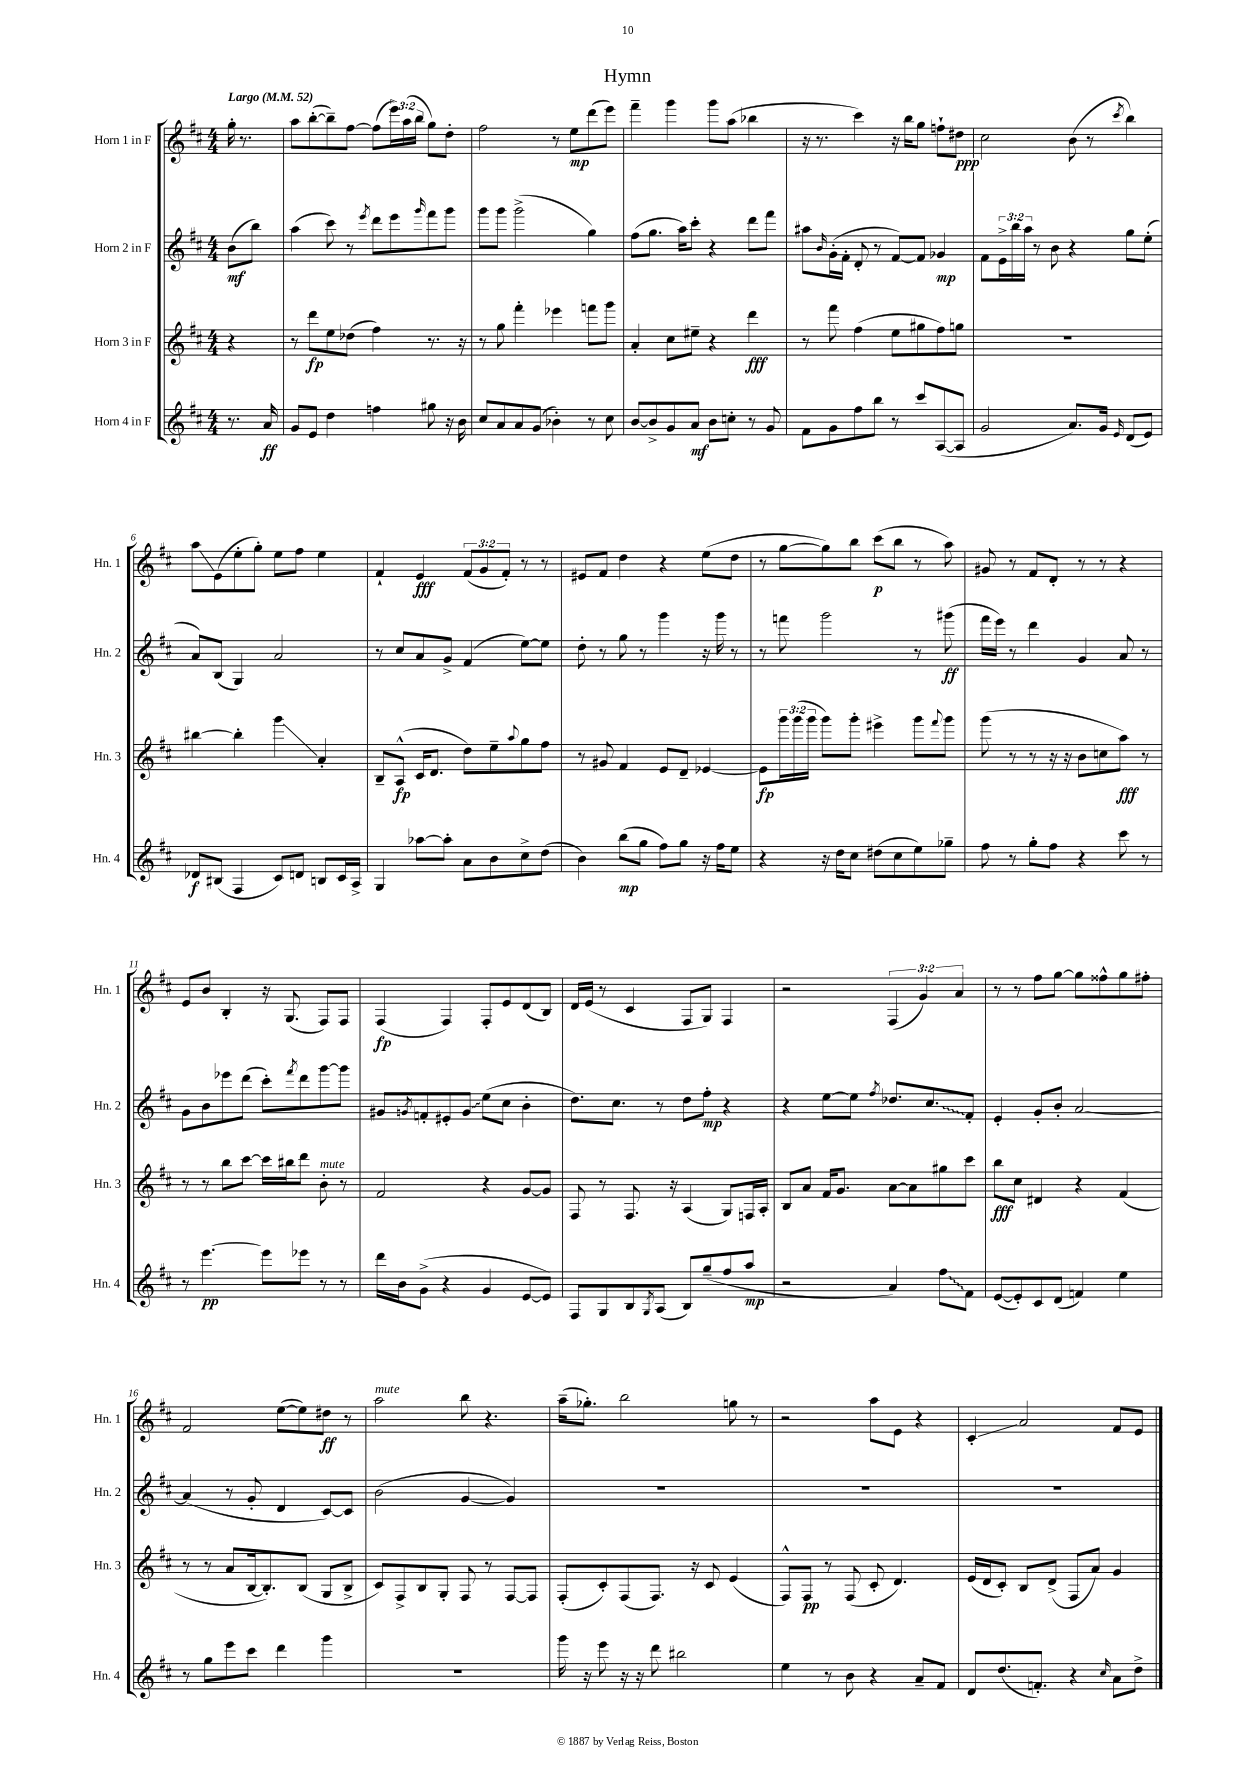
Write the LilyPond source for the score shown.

\header { title = "Hymn" }
<<
\new StaffGroup <<
\new Staff = "s0" \with { instrumentName = "Horn 1 in F" shortInstrumentName = "Hn. 1" } {
    \clef treble \key d \major \numericTimeSignature \time 4/4 \override Staff.TupletNumber.text = #tuplet-number::calc-fraction-text \partial 4 \tempo "Largo" 4 = 52
    g''16-. r8. |
    a''8 b''8~-.( b''8--) fis''8~ fis''8( \tuplet 3/2 { e'''16) a''16( b''16 } g''8) d''8-. |
    fis''2 r8 e''8\mp d'''8( e'''8) |
    fis'''4-- g'''4 g'''8 a''8( bes''4 |
    r16 r8. cis'''4) r16 b''16 g''8 f''8-! dis''8\ppp |
    cis''2 b'8( r8 \acciaccatura { cis'''8 } b''4) |
    a''8\glissando e'8( e''8-. g''8-.) e''8 fis''8 e''4 |
    fis'4-! e'4\fff \tuplet 3/2 { fis'8( g'8 fis'8-.) } r8 r8 |
    eis'8 fis'8 d''4 r4 e''8( d''8 |
    r8 g''8~ g''8) b''8 cis'''8\p( b''8 r8 a''8) |
    gis'8 r8 fis'8 d'8-. r8 r8 r4 |
    e'8 b'8 b4-. r16 g8.( fis8) fis8 |
    fis4\fp( fis4) fis8-. e'8 d'8( b8) |
    d'16 e'16( r8 cis'4 fis8 g8) fis4 |
    r2 \tuplet 3/2 { fis4( g'4) a'4 } |
    r8 r8 fis''8 g''8~ g''8 fisis''8-^ g''8 fis''8-. |
    fis'2 e''8~( e''8) dis''8\ff r8 |
    a''2^\markup { \italic "mute" } b''8 r4. |
    a''16--( ges''8.-.) b''2 g''8 r8 |
    r2 a''8 e'8 r4 |
    cis'4-.\glissando a'2 fis'8 e'8 \bar "|." |
}
\new Staff = "s1" \with { instrumentName = "Horn 2 in F" shortInstrumentName = "Hn. 2" } {
    \clef treble \key d \major \numericTimeSignature \time 4/4 \override Staff.TupletNumber.text = #tuplet-number::calc-fraction-text \partial 4
    b'8\mf( b''8) |
    a''4( cis'''8) r8 \acciaccatura { e'''8 } d'''8 e'''8 \grace { g'''16 } fis'''8 g'''8 |
    g'''8 g'''8 g'''2->( g''4) |
    fis''8( g''8. a''16) cis'''8-. r4 d'''8 fis'''8 |
    ais''8 \grace { b'16 } g'16-.( fis'16-. d'8-. r8 fis'8~) fis'8 ges'4\mp |
    fis'8 \tuplet 3/2 { e'16-> b''16 a''16 } r8 b'8 r4 g''8 e''8-.( |
    a'8) b8( g4) a'2 |
    r8 cis''8 a'8 g'8-> fis'4( e''8~) e''8 |
    d''8-. r8 g''8 r8 g'''4 r16 g'''16 r8 |
    r8 f'''8 g'''2 r8 gis'''8\ff( |
    fis'''16 e'''16) r8 d'''4 g'4 a'8 r8 |
    g'8 b'8 ees'''8 d'''8( cis'''8-.) \acciaccatura { fis'''8 } d'''8 g'''8~ g'''8 |
    gis'8 \acciaccatura { g'8 } f'8-. eis'8-. \once \override Glissando.style = #'zigzag g'8\glissando e''8( cis''8 b'4-. |
    d''8.) cis''8. r8 d''8 fis''8-.\mp r4 |
    r4 e''8~ e''8 \acciaccatura { fis''8 } des''8. \once \override Glissando.style = #'zigzag cis''8.\glissando fis'8-. |
    e'4-. g'8-. b'8-. a'2~ |
    a'4( r8 g'8-. d'4 cis'8~) cis'8 |
    b'2( g'4~ g'4) |
    R1 |
    R1 |
    R1 \bar "|." |
}
\new Staff = "s2" \with { instrumentName = "Horn 3 in F" shortInstrumentName = "Hn. 3" } {
    \clef treble \key d \major \numericTimeSignature \time 4/4 \override Staff.TupletNumber.text = #tuplet-number::calc-fraction-text \partial 4
    r4 |
    r8 d'''8\fp e''8 des''8( fis''4) r8. r16 |
    r8 g''8 fis'''4-. ees'''4 f'''8 g'''8 |
    a'4-. cis''8 eis''8-- r4 d'''4\fff |
    r8 fis'''8 fis''4( e''8 gis''8 fis''8) g''8 |
    R1 |
    bis''4~ bis''4-. g'''4\glissando a'4-. |
    b8-- a8-^\fp( cis'16 d'8. d''8) e''8-- \appoggiatura { a''8 } g''8 fis''8 |
    r8 gis'8 fis'4 e'8 d'8-- ees'4~ |
    ees'8\fp \tuplet 3/2 { g'''16 g'''16( g'''16 } g'''8) g'''8-. eis'''4-> g'''8 \appoggiatura { fis'''8 } g'''8 |
    g'''8( r8 r8 r16 r16 b'8 c''8 a''8\fff) r8 |
    r8 r8 b''8 cis'''8~ cis'''16 bis''16 d'''8 b'8-.^\markup { \italic "mute" } r8 |
    fis'2 r4 g'8~ g'8 |
    fis8 r8 fis8. r16 a4( g8) f16 a16-. |
    b8 a'8 fis'16 g'8. a'8~ a'8 gis''8 cis'''8 |
    b''8\fff cis''8 dis'4 r4 fis'4( |
    r8 r8 a'8 b16~ b8.-.) b8( g8 b8-> |
    cis'8) fis8-> b8 g8-. fis8 r8 fis8~ fis8 |
    fis8-.( cis'8-.) fis8( fis8.) r16 cis'8 e'4( |
    fis8-^) fis8\pp r8 fis8( cis'8-. d'4.) |
    e'16( d'16 cis'8-.) b8 d'8->( fis8 a'8) g'4 \bar "|." |
}
\new Staff = "s3" \with { instrumentName = "Horn 4 in F" shortInstrumentName = "Hn. 4" } {
    \clef treble \key d \major \numericTimeSignature \time 4/4 \partial 4
    r8. a'16\ff |
    g'8 e'8 d''4 f''4 gis''8 r16 b'16 |
    cis''8 a'8 a'8 g'8( bes'4-.) r8 cis''8 |
    b'8~ b'8-> g'8 a'8\mf b'8 c''8-. r8 g'8 |
    fis'8 g'8 fis''8 b''8 r8 cis'''8 a8~( a8 |
    g'2 a'8.) g'16 \grace { e'16 } d'8( e'8) |
    des'8\f bis8( fis4 cis'8) d'8 b8 cis'16 a16-> |
    g4 aes''8~ aes''8-. a'8 b'8 cis''8-> d''8( |
    b'4) b''8\mp( g''8 fis''8) g''8 r16 fis''16 e''8 |
    r4 r16 d''16 cis''8 dis''8( cis''8 e''8) ges''8-- |
    fis''8 r8 g''8-. fis''8 r4 cis'''8 r8 |
    r8 e'''4.~\pp e'''8 ees'''8 r8 r8 |
    d'''16 b'16 g'8->( r4 g'4 e'8~ e'8) |
    fis8 g8 b8 \acciaccatura { g8 } a8( b8) g''8--( fis''8 a''8\mp |
    r2 a'4) \once \override Glissando.style = #'zigzag fis''8\glissando fis'8 |
    e'8~( e'8-.) cis'8 d'8( f'4) e''4 |
    r8 g''8 e'''8 cis'''8 d'''4 g'''4 |
    R1 |
    g'''16 r16 e'''8 r16 r16 d'''8 bis''2 |
    e''4 r8 b'8 r4 a'8-- fis'8 |
    d'8 d''8.( f'8.-.) r4 \grace { cis''16 } a'8 d''8-> \bar "|." |
}
>>
>>
